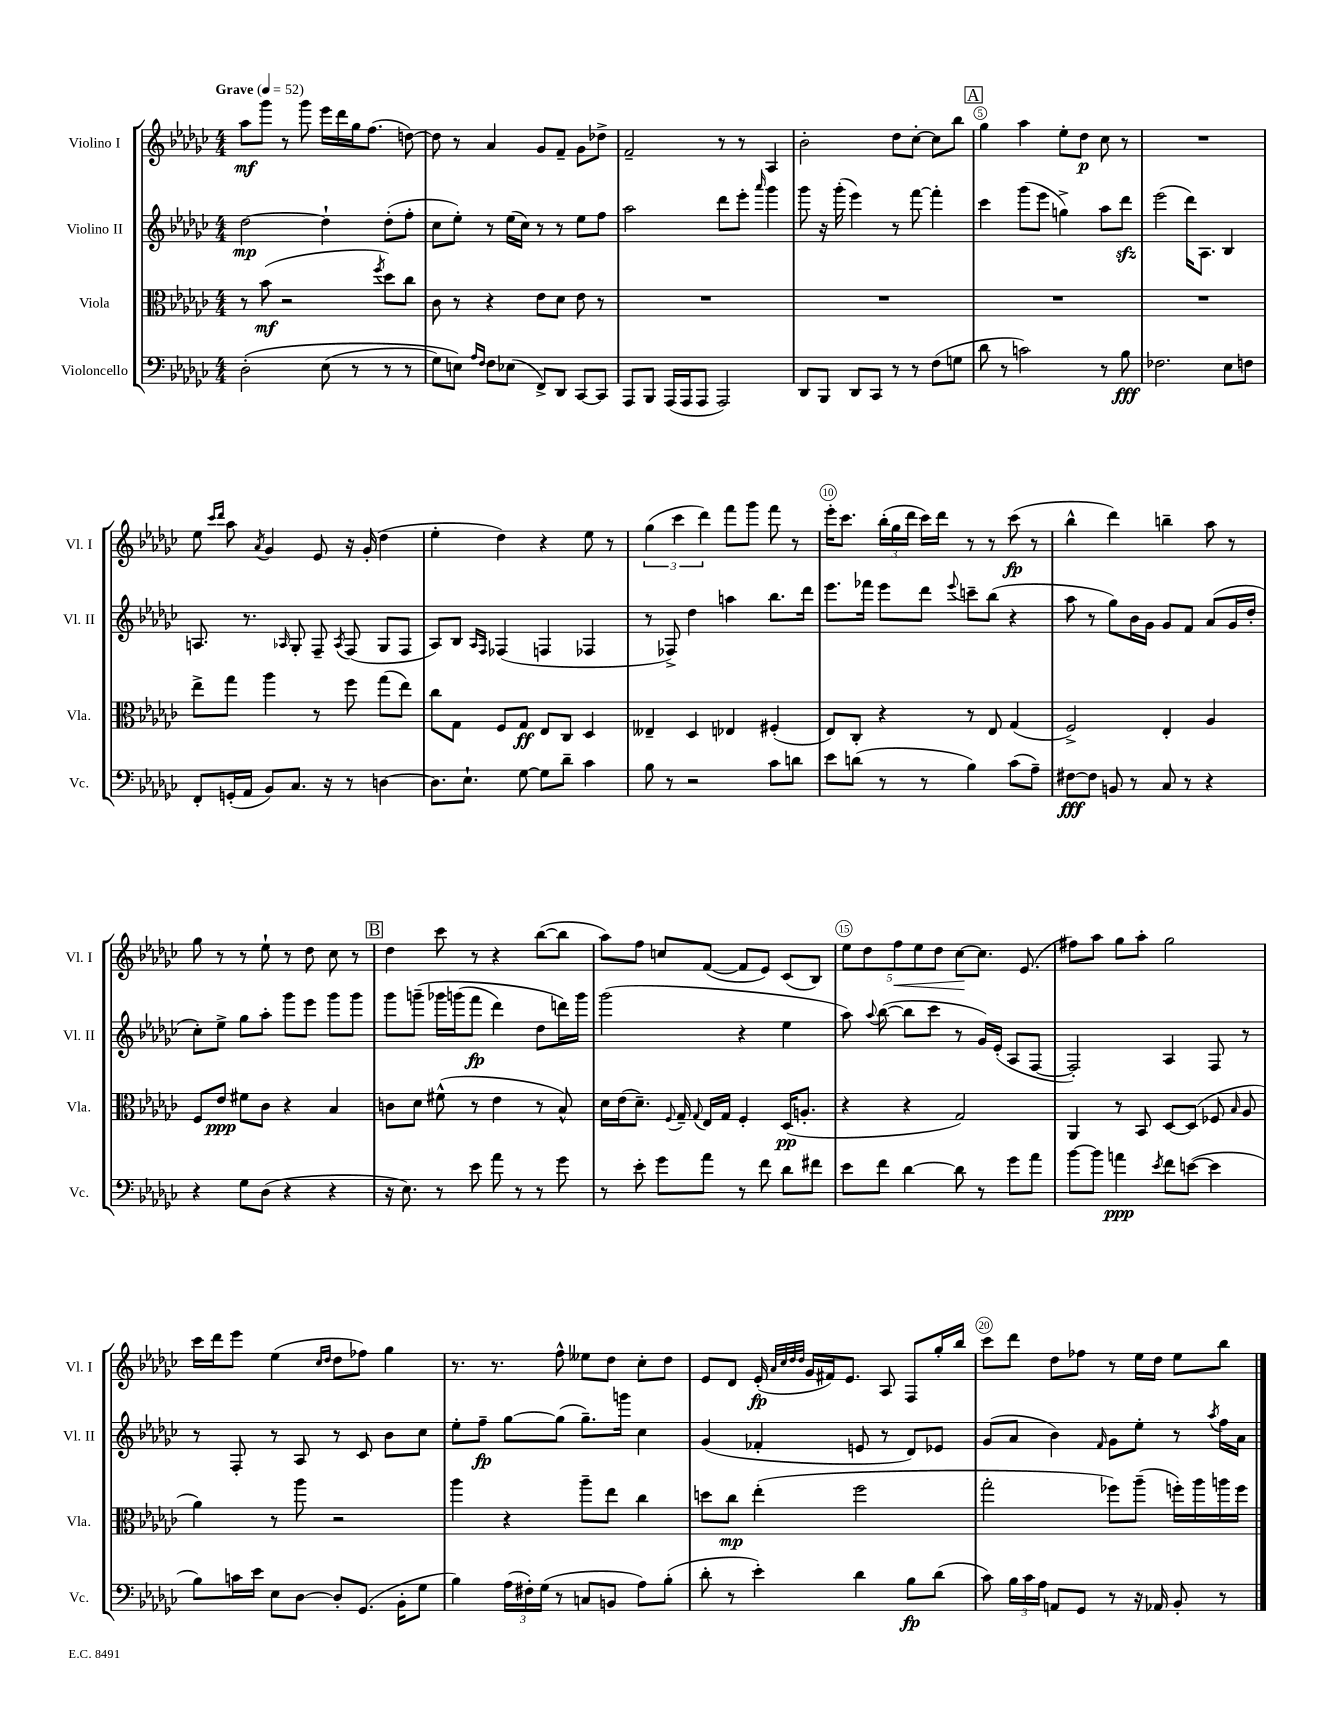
<<
\new StaffGroup <<
\new Staff = "s0" \with { instrumentName = "Violino I" shortInstrumentName = "Vl. I" } {
    \clef treble \key ges \major \numericTimeSignature \time 4/4 \tempo "Grave" 4 = 52
    \autoBeamOff aes''8[\mf ges'''8] r8 ges'''8 ees'''16[ des'''16 ges''16 f''8.]( d''8~) |
    d''8 r8 aes'4 ges'8[ f'8]-- ges'8[ des''8]-> |
    f'2-- r8 r8 aes4 |
    bes'2-. des''8[ ces''8]~-. ces''8[ bes''8] |
    \mark \markup { \box "A" } ges''4 aes''4 ees''8[-. des''8]\p ces''8 r8 |
    R1 |
    ees''8 \grace { ces'''16[ des'''16] } aes''8 \acciaccatura { aes'8 } ges'4 ees'8 r16 ges'16-.( des''4 |
    ees''4-. des''4) r4 ees''8 r8 |
    \tuplet 3/2 { ges''4( ces'''4 des'''4) } f'''8[ ges'''8] f'''8 r8 |
    ees'''16[-. ces'''8.] \tuplet 3/2 { bes''16[-.( ges''16 des'''16] } ces'''16[) des'''16] r8 r8 ces'''8\fp( r8 |
    bes''4-^ des'''4) b''4-- aes''8 r8 |
    ges''8 r8 r8 ees''8-! r8 des''8 ces''8 r8 |
    \mark \markup { \box "B" } des''4 ces'''8 r8 r4 bes''8[~( bes''8] |
    aes''8[) f''8] c''8[ f'8]~( f'8[ ees'8]) ces'8[( bes8]) |
    \tuplet 5/4 { ees''8[ des''8 f''8\< ees''8 des''8] } ces''8[~\! ces''8.] ees'8.( |
    fis''8[) aes''8] ges''8[ aes''8]-. ges''2 |
    ces'''16[ des'''16 ees'''8] ees''4( \grace { ces''16[ des''16] } des''8[ fes''8]) ges''4 |
    r8. r8. f''8-^ eeses''8[ des''8] ces''8[-. des''8] |
    ees'8[ des'8] ees'16-.\fp( \grace { aes'32[ ces''32 des''32 des''32] } ges'16[ fis'16) ees'8.] aes8 f8[ ges''16-. bes''16] |
    ces'''8[ des'''8] des''8[ fes''8] r8 ees''16[ des''16] ees''8[ bes''8] \bar "|." |
}
\new Staff = "s1" \with { instrumentName = "Violino II" shortInstrumentName = "Vl. II" } {
    \clef treble \key ges \major \numericTimeSignature \time 4/4
    \autoBeamOff des''2~\mp des''4-! des''8[-.( f''8]-. |
    ces''8[ ees''8]-.) r8 ees''16[( ces''16]) r8 r8 ees''8[ f''8] |
    aes''2 des'''8[ ees'''8]-. \grace { aes'''16 } ges'''4 |
    ges'''8 r16 ges'''16-.( ees'''4) r8 f'''8~ f'''4-. |
    \mark \markup { \box "A" } ces'''4 ges'''8[( ees'''8] g''4->) aes''8[ des'''8]\sfz |
    ees'''2( des'''16[) aes8.] bes4 |
    a8. r8. \grace { aes16 } ges8-. f8-- \acciaccatura { aes8 } f8( ges8[ f8] |
    aes8[) bes8] \grace { aes16[ f16] } fes4( f4 fes4 |
    r8 fes8->) des''4 a''4 bes''8.[ des'''16] |
    ees'''8.[ fes'''16] ees'''8[ des'''8] \appoggiatura { ees'''8 } c'''8[-- bes''8]( r4 |
    aes''8 r8 ges''8[) bes'16 ges'16] ges'8[ f'8] aes'8[( ges'16 des''16]-. |
    ces''8[-.) ees''8]-> ges''8[ aes''8]-. ges'''8[ ees'''8] ges'''8[ ges'''8] |
    \mark \markup { \box "B" } ges'''8[ g'''8]--\( ges'''16[ g'''16( f'''8]\fp des'''4) des''8[ d'''16\) g'''16] |
    ges'''2( r4 ees''4 |
    aes''8) \appoggiatura { aes''8 } bes''8~( bes''8[ ces'''8] r8 ges'16[) ees'16]-.( aes8[ f8]~ |
    f2-.) aes4 f8 r8 |
    r8 f8-. r8 aes8 r8 ces'8 bes'8[ ces''8] |
    ees''8[-. f''8]--\fp ges''8[~ ges''8]( ges''8.[--) g'''16] ces''4 |
    ges'4( fes'4-. e'8 r8 des'8[) ees'8] |
    ges'8[( aes'8] bes'4) \grace { f'16 } ges'8[ ees''8]-. r8 \acciaccatura { aes''8 } f''16[ aes'16] \bar "|." |
}
\new Staff = "s2" \with { instrumentName = "Viola" shortInstrumentName = "Vla." } {
    \clef alto \key ges \major \numericTimeSignature \time 4/4
    \autoBeamOff r8 bes'8\mf( r2 \acciaccatura { f''8 } des''8[) ces''8] |
    ces'8 r8 r4 ees'8[ des'8] ees'8 r8 |
    R1 |
    R1 |
    \mark \markup { \box "A" } R1 |
    R1 |
    ees''8[-> ges''8] aes''4 r8 f''8 ges''8[( ees''8]) |
    ces''8[ ges8] f8[ ges8]\ff ees8[ ces8] des4 |
    eeses4-- des4 ees4 fis4-.( |
    ees8[) ces8]-. r4 r8 ees8 ges4( |
    f2->) ees4-. aes4 |
    f8[ ees'8]\ppp fis'8[ ces'8] r4 bes4 |
    \mark \markup { \box "B" } c'8[ des'8] fis'8-^( r8 ees'4 r8 bes8-^) |
    des'16[ ees'16( des'8.]--) \appoggiatura { f8 } ges16-- \appoggiatura { ges8 } ees16[ ges16] f4-. des16[\pp( a8.]-. |
    r4 r4 ges2) |
    aes,4 r8 bes,8 des8[~ des8]( fes8 \grace { bes16 } aes8 |
    aes'4) r8 aes''8 r2 |
    aes''4 r4 aes''8[-- ees''8] ces''4 |
    d''8[ ces''8]\mp ees''4-.( f''2 |
    ges''2-. fes''8[) aes''8]--( f''16[-.) aes''16 a''16 f''16] \bar "|." |
}
\new Staff = "s3" \with { instrumentName = "Violoncello" shortInstrumentName = "Vc." } {
    \clef bass \key ges \major \numericTimeSignature \time 4/4
    \autoBeamOff des2-.\( ees8( r8 r8 r8 |
    ges8[) e8]\) \grace { aes16[ f16] } f8[ ees8]( f,8[->) des,8] ces,8[~ ces,8] |
    aes,,8[ bes,,8] aes,,16[( aes,,16 aes,,8] aes,,2) |
    des,8[ bes,,8] des,8[ ces,8] r8 r8 f8[( g8] |
    \mark \markup { \box "A" } des'8 r8 c'2) r8 bes8\fff |
    fes2. ees8[ f8] |
    f,8[-. g,16-.( aes,16] bes,8[) ces8.] r16 r8 d4~ |
    d8.[ ees8.]-! ges8~ ges8[ des'8]-- ces'4 |
    bes8 r8 r2 ces'8[ d'8] |
    ees'8[ d'8]( r8 r8 bes4) ces'8[( aes8]--) |
    fis8[~\fff fis8] b,8 r8 ces8 r8 r4 |
    r4 ges8[ des8]( r4 r4 |
    \mark \markup { \box "B" } r16 ees8.) r8 ees'8 aes'8 r8 r8 ges'8 |
    r8 ees'8-. ges'8[ aes'8] r8 f'8 des'8[ fis'8] |
    ees'8[ f'8] des'4~ des'8 r8 ges'8[ aes'8] |
    bes'8[~ bes'8] a'4\ppp \acciaccatura { ees'8 } f'8[ e'8]~( e'4 |
    bes8[) c'16 ees'16] ees8[ des8]~ des8[-. ges,8.]( bes,16[-. ges8] |
    bes4) \tuplet 3/2 { aes16[( fis16-.) ges16]( } r8 c8[ b,8] aes8[) bes8]-.( |
    des'8-. r8 ees'4-.) des'4 bes8[\fp des'8]( |
    ces'8) \tuplet 3/2 { bes16[ ces'16 aes16] } a,8[ ges,8] r8 r16 aes,16 bes,8-. r8 \bar "|." |
}
>>
>>
\layout { \context { \Score \override BarNumber.break-visibility = ##(#f #t #t) barNumberVisibility = #(every-nth-bar-number-visible 5) \override BarNumber.stencil = #(make-stencil-circler 0.1 0.3 ly:text-interface::print) } }
